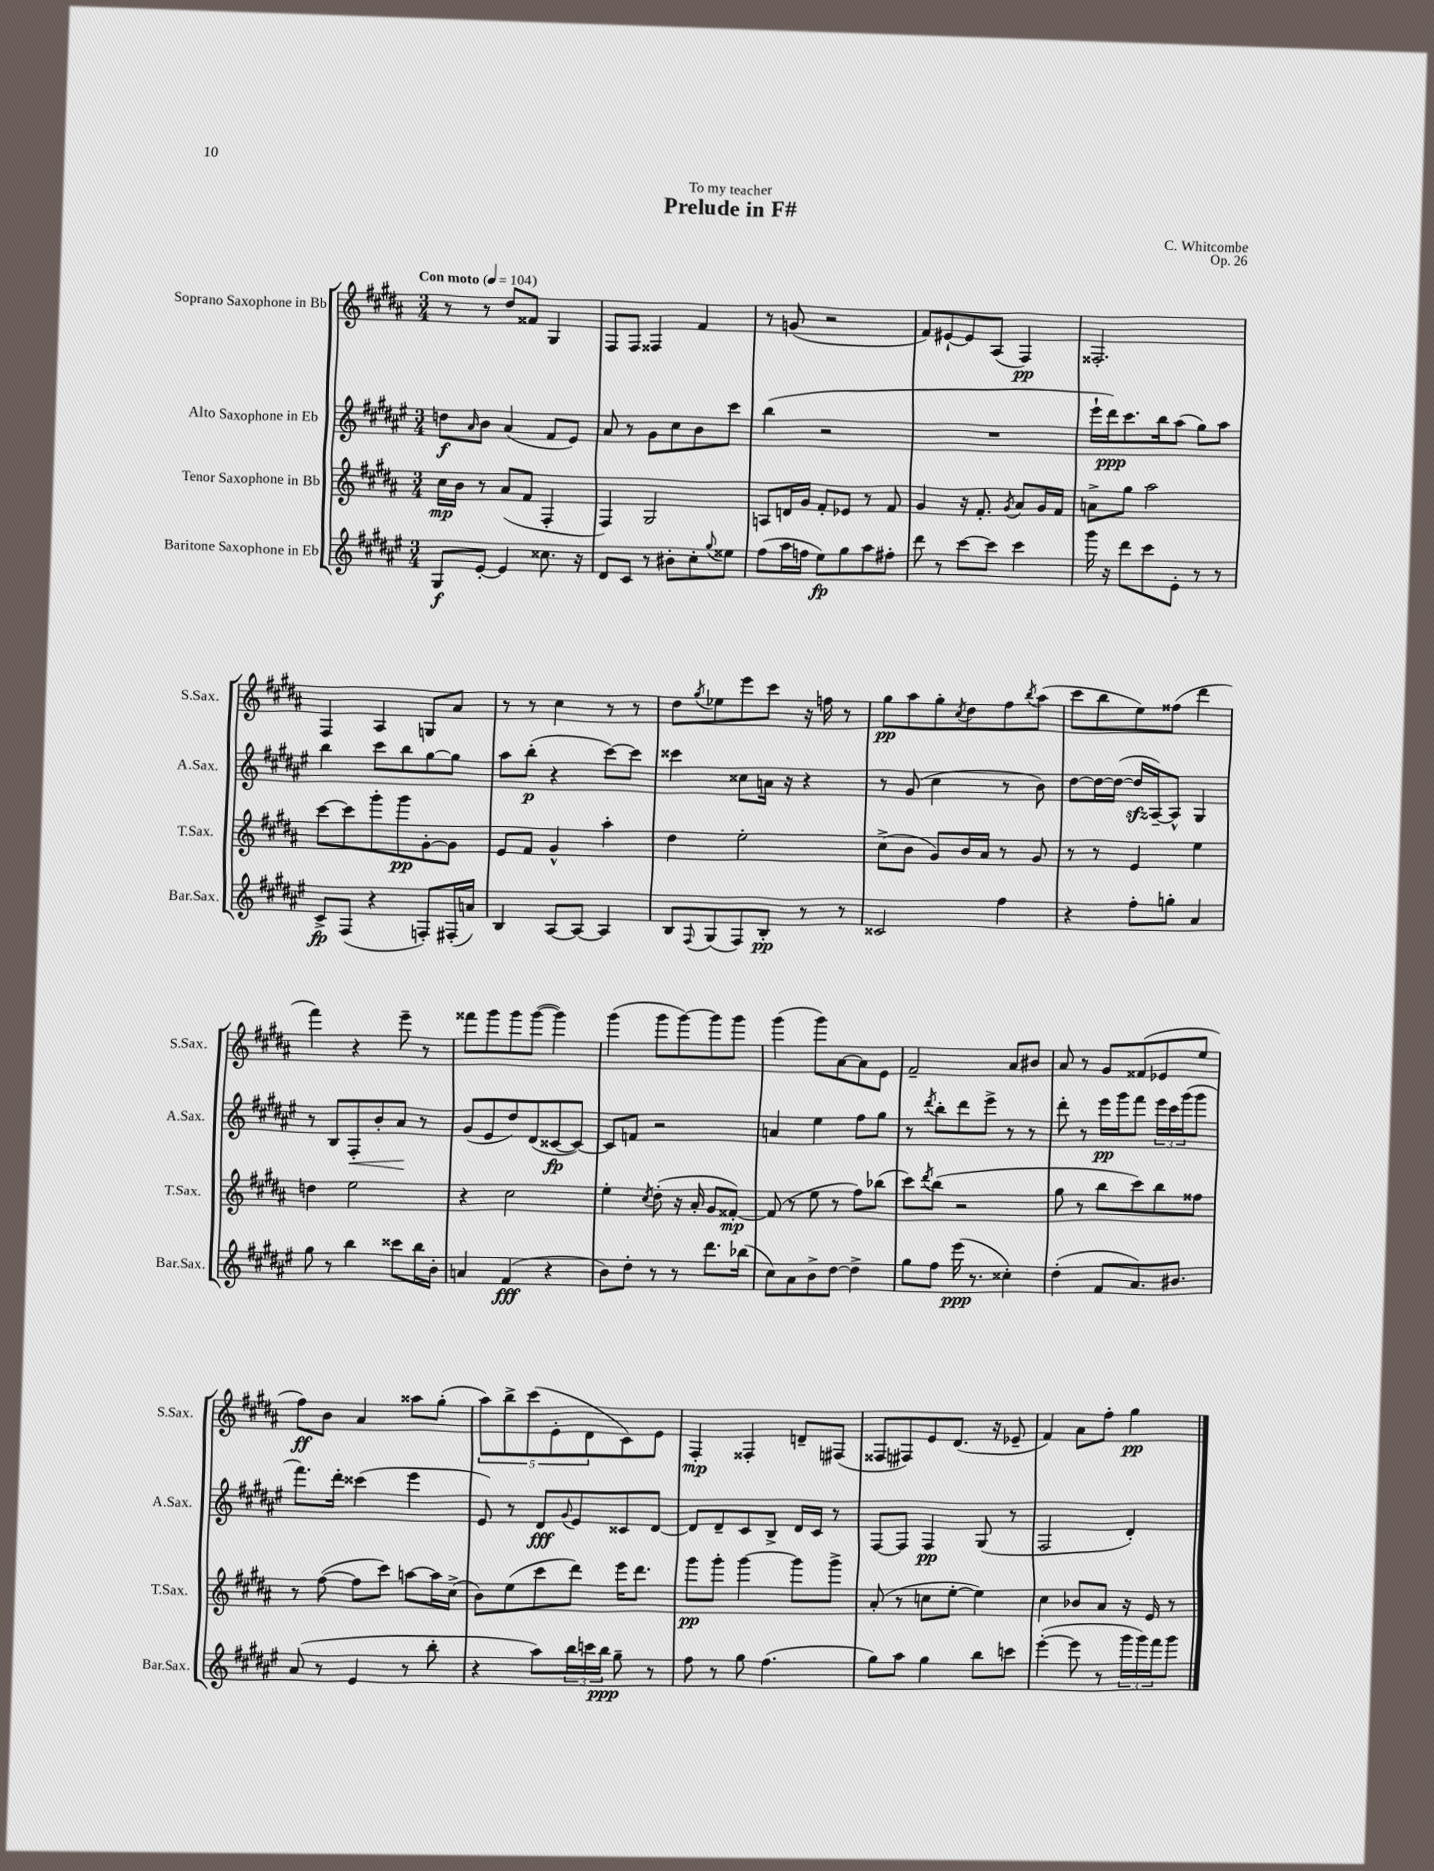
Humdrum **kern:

**kern	**dynam	**kern	**dynam	**kern	**dynam	**kern	**dynam
*part4	*part4	*part3	*part3	*part2	*part2	*part1	*part1
*staff4	*staff4	*staff3	*staff3	*staff2	*staff2	*staff1	*staff1
*I"Baritone Saxophone in Eb	*	*I"Tenor Saxophone in Bb	*	*I"Alto Saxophone in Eb	*	*I"Soprano Saxophone in Bb	*
*I'Bar.Sax.	*	*I'T.Sax.	*	*I'A.Sax.	*	*I'S.Sax.	*
*clefG2	*	*clefG2	*	*clefG2	*	*clefG2	*
*k[f#c#g#d#a#e#]	*	*k[f#c#g#d#a#]	*	*k[f#c#g#d#a#e#]	*	*k[f#c#g#d#a#]	*
*M3/4	*	*M3/4	*	*M3/4	*	*M3/4	*
*MM104	*	*MM104	*	*MM104	*	*MM104	*
=1	=1	=1	=1	=1	=1	=1	=1
!	!	!	!	!	!	!LO:TX:a:B:t=Con moto	!
8G#/L	f	16cc#\LL	mp	8ddn\L	f	8r	.
.	.	16b\JJ	.	.	.	.	.
.	.	.	.	16qqa#/	.	.	.
[8e#'/J	.	8r	.	8b\J	.	8r	.
4e#/]	.	(8a#/L	.	(4a#/	.	8dd#/L	.
.	.	8f#/J	.	.	.	8f##X/J	.
8.cc##X\	.	4F#'/	.	8f#/L	.	4G#/	.
.	.	.	.	8e#/J)	.	.	.
16r	.	.	.	.	.	.	.
=2	=2	=2	=2	=2	=2	=2	=2
8d#/L	.	4F#/)	.	8a#/	.	8F#/L	.
8c#/J	.	.	.	8r	.	8F#/J	.
8r	.	2G#/	.	8g#\L	.	4F##X/	.
8b#X'\L	.	.	.	8cc#\	.	.	.
8cc#'\	.	.	.	8b\	.	4f#/	.
8qqgg#/	.	.	.	.	.	.	.
8ee##X\J	.	.	.	8ccc#\J	.	.	.
=3	=3	=3	=3	=3	=3	=3	=3
(8ff#\L	.	8An/L	.	(4bb\	.	8r	.
16aa#\L	.	16dn/L	.	.	.	(8gn/	.
16ffn\JJ	.	16g#/JJ	.	.	.	.	.
8ee#\L)	fp	8f#'/L	.	2r	.	2r	.
8gg#\	.	8e-X/J	.	.	.	.	.
8aa#\	.	8r	.	.	.	.	.
8ff#X'\J	.	8f#/	.	.	.	.	.
=4	=4	=4	=4	=4	=4	=4	=4
8ddd#\	.	4g#/	.	2.r	.	8f#/L)	.
8r	.	.	.	.	.	[8e#X`/	.
[8ccc#\L	.	16r	.	.	.	8e#/]	.
.	.	8.f#'/	.	.	.	.	.
8ccc#\J]	.	.	.	.	.	(8A#/J	.
.	.	8qg#/	.	.	.	.	.
4ccc#\	.	8a#/L	.	.	.	4F#/)	pp
.	.	16g#/L	.	.	.	.	.
.	.	16f#/JJ	.	.	.	.	.
=5	=5	=5	=5	=5	=5	=5	=5
16ggg#\	.	8an^\L	.	16eee#`\LL	.	2.F##X'/	.
16r	.	.	.	16ddd#\J)	ppp	.	.
8ddd#\L	.	8gg#\J	.	8.ccc#\	.	.	.
8ccc#\	.	2aa#\	.	.	.	.	.
.	.	.	.	16bb\k	.	.	.
8e#'\J	.	.	.	(8aa#\J	.	.	.
8r	.	.	.	8gg#\L)	.	.	.
8r	.	.	.	8aa#\J	.	.	.
!!LO:LB:g=z
=6	=6	=6	=6	=6	=6	=6	=6
8c#^/L	fp	[8ccc#\L	.	4bb\	.	4F#/	.
(8F#/J	.	8ccc#\]	.	.	.	.	.
4r	.	8ggg#'\	.	8ccc#\L	.	4A#/	.
.	.	8ggg#\	pp	8bb\	.	.	.
8Fn'/L)	.	[8g#'\	.	[8gg#\	.	8Gn/L	.
(16F#X'/L	.	8g#\J]	.	8gg#\J]	.	8a#/J	.
16an/JJ)	.	.	.	.	.	.	.
=7	=7	=7	=7	=7	=7	=7	=7
4B/	.	8e/L	.	8aa#\L	.	8r	.
.	.	8f#/J	.	(8bb'\J	p	8r	.
[8A#/L	.	4g#^^/	.	4r	.	4cc#\	.
8A#/J_	.	.	.	.	.	.	.
4A#/]	.	4aa#'\	.	[8ccc#\L)	.	8r	.
.	.	.	.	8ccc#\J]	.	8r	.
=8	=8	=8	=8	=8	=8	=8	=8
8B/L	.	4dd#\	.	4ccc##X\	.	8dd#\L	.
8qqF#/	.	.	.	.	.	8qgg#/	.
(8G#/	.	.	.	.	.	8ee-X\	.
8F#/)	.	2ee'\	.	8cc##X\L	.	8eee\	.
8B'/J	pp	.	.	16an\Jk	.	8ccc#\J	.
.	.	.	.	16r	.	.	.
8r	.	.	.	4r	.	16r	.
.	.	.	.	.	.	16ffn\	.
8r	.	.	.	.	.	8r	.
=9	=9	=9	=9	=9	=9	=9	=9
2c##X/	.	(8cc#^\L	.	8r	.	8gg#\L	pp
.	.	8b\J	.	(8g#/	.	8aa#\	.
.	.	8g#/L)	.	4cc#\	.	8gg#'\	.
.	.	.	.	.	.	8qcc#/	.
.	.	16b/L	.	.	.	8dd#\	.
.	.	16a#/JJ	.	.	.	.	.
4ff#\	.	8r	.	8r	.	8ff#\	.
.	.	.	.	.	.	8qbb/	.
.	.	8g#/	.	8b\)	.	(8aa#\J	.
=10	=10	=10	=10	=10	=10	=10	=10
4r	.	8r	.	[8dd#\L	.	8ccc#\L	.
.	.	8r	.	16dd#\L_	.	8bb\	.
.	.	.	.	(16dd#\JJ_	.	.	.
8ff#'\L	.	4e/	.	16dd#zz/LL]	.	8ee\)	.
.	.	.	.	[16A#~/J)	.	.	.
8ggn'\J	.	.	.	8A#^^/J]	.	(8ff##X\J	.
4a#/	.	4ee\	.	4G#/	.	4ddd#\	.
!!LO:LB:g=z
=11	=11	=11	=11	=11	=11	=11	=11
8gg#\	.	4ddn\	.	8r	.	4fff#\)	.
8r	.	.	.	8B/L	.	.	.
!	!	!	!	!	!LO:HP:b	!	!
4bb\	.	2ee\	.	8F#'/	<	4r	.
.	.	.	.	8b'/	.	.	.
8ccc##X\L	.	.	.	8a#/J	.	8eee~\	.
16bb\L	.	.	.	8r	[	8r	.
16b'\JJ	.	.	.	.	.	.	.
=12	=12	=12	=12	=12	=12	=12	=12
4an/	.	4r	.	(8g#/L	.	8fff##X\L	.
.	.	.	.	8e#/	.	8ggg#\	.
(4f#/	fff	2cc#\	.	8dd#/)	.	8ggg#\	.
.	.	.	.	(8d#/	.	([8ggg#\J	.
4r	.	.	.	[8c##X/	fp	4ggg#\])	.
.	.	.	.	8c##/J_)	.	.	.
=13	=13	=13	=13	=13	=13	=13	=13
8b\L)	.	4ee'\	.	8c##/L]	.	(4ggg#\	.
8dd#'\J	.	.	.	8fn/J	.	.	.
.	.	8qcc#/	.	.	.	.	.
8r	.	(8dd#'\	.	2r	.	8ggg#\L	.
8r	.	16r	.	.	.	[8ggg#\)	.
.	.	16a#'/	.	.	.	.	.
8.ddd#\L	.	8g#/L	.	.	.	8ggg#\]	.
.	.	[8f##X'/J)	mp	.	.	8ggg#\J	.
(16bb-X\Jk	.	.	.	.	.	.	.
=14	=14	=14	=14	=14	=14	=14	=14
8cc#\L)	.	(8f##/]	.	4an/	.	(4ggg#\	.
8a#\	.	8r	.	.	.	.	.
8b^\	.	8ee\	.	4ee#\	.	8ggg#\L)	.
[8dd#\J	.	8r	.	.	.	[8a#\	.
4dd#^\]	.	8ff#\L)	.	8ff#\L	.	8a#\]	.
.	.	(8bb-X\J	.	8gg#\J	.	8e\J	.
=15	=15	=15	=15	=15	=15	=15	=15
8gg#\L	.	8ccc#\L)	.	8r	.	2f#~/	.
.	.	8qddd#/	.	8qddd#/	.	.	.
8ff#\J	.	(8bb\J	.	8bb'\L	.	.	.
(16eee#\	ppp	2r	.	8ddd#\	.	.	.
8.r	.	.	.	.	.	.	.
.	.	.	.	8eee#^\J	.	.	.
4cc##X'\)	.	.	.	8r	.	8a#/L	.
.	.	.	.	8r	.	8b#X/J	.
=16	=16	=16	=16	=16	=16	=16	=16
(4dd#'\	.	8gg#\	.	8ddd#'\	.	8a#/	.
.	.	8r	.	8r	.	8r	.
8f#/L	.	8bb\L	.	16eee#\LL	pp	8g#/L	.
.	.	.	.	16ggg#\J	.	.	.
8.a#/)	.	8ccc#\)	.	8fff#\J	.	(8f##X/	.
.	.	8bb\	.	24eee#\LL	.	8e-X/	.
.	.	.	.	24ccc#\	.	.	.
8.b#X/J	.	.	.	.	.	.	.
.	.	.	.	(24ggg#\J	.	.	.
.	.	8ff##X\J	.	8ggg#\J	.	8ee/J	.
!!LO:LB:g=z
=17	=17	=17	=17	=17	=17	=17	=17
(8a#/	.	8r	.	8.fff#\L)	.	8ff#\L)	ff
8r	.	([8ff#\	.	.	.	8b\J	.
.	.	.	.	16ddd#'\Jk	.	.	.
4e#/	.	8ff#\L]	.	(4ccc##X\	.	4a#/	.
.	.	8ccc#\J)	.	.	.	.	.
8r	.	[8aan\L	.	4eee#\	.	8aa##X\L	.
8bb'\	.	16aa\L]	.	.	.	(8gg#'\J	.
.	.	(16cc#^\JJ	.	.	.	.	.
=18	=18	=18	=18	=18	=18	=18	=18
4r	.	8b\L)	.	8e#/)	.	10aa#\L)	.
.	.	.	.	.	.	10bb^\	.
.	.	(8ee\	.	8r	.	.	.
.	.	.	.	.	.	(10ccc#\	.
8aa#\L)	.	8ccc#\	.	8d#/L	fff	.	.
.	.	.	.	.	.	10e'\	.
.	.	.	.	8qqg#/	.	.	.
24bb\L	.	8ddd#\J)	.	8e#/	.	.	.
.	.	.	.	.	.	10d#\	.
24cccn\	.	.	.	.	.	.	.
24bb\JJ	ppp	.	.	.	.	.	.
8gg#~\	.	16eee\KL	.	8c##X/	.	8c#\)	.
.	.	8.ddd#\J	.	.	.	.	.
8r	.	.	.	[8d#/J	.	8e\J	.
=19	=19	=19	=19	=19	=19	=19	=19
8ff#\	.	8ggg#\L	pp	8d#/L]	.	4F#'/	mp
8r	.	8ggg#'\J	.	8d#~/	.	.	.
8gg#\	.	[4ggg#\	.	8c#/	.	4F##X'/	.
(4.ff#\	.	.	.	8B^/J	.	.	.
.	.	8ggg#\L]	.	16d#/LL	.	8dn~/L	.
.	.	.	.	16c#/JJ	.	.	.
.	.	8ggg#^\J	.	8r	.	(8F#X/J	.
=20	=20	=20	=20	=20	=20	=20	=20
8gg#\L)	.	(8a#'/	.	[8F#/L	.	8F##X/L	.
8aa#\J	.	8r	.	8F#/J]	.	8F#X/)	.
4gg#\	.	8ccn\L	.	4F#/	pp	8e/	.
.	.	[8ee'\J	.	.	.	(8.d#/J	.
8bb\L	.	4ee\])	.	(8G#/	.	.	.
.	.	.	.	.	.	16r	.
8cccn\J	.	.	.	8r	.	8e-X~/	.
=21	=21	=21	=21	=21	=21	=21	=21
([4eee#'\	.	4cc#\	.	2F#/	.	4f#/)	.
8eee#\]	.	8b-X/L	.	.	.	8a#\L	.
8r	.	8a#/J	.	.	.	8ff#'\J	.
24ggg#\LL	.	16r	.	4d#'/)	.	4gg#\	pp
24ggg#\)	.	.	.	.	.	.	.
.	.	16e/	.	.	.	.	.
24fff#\J	.	.	.	.	.	.	.
8ggg#\J	.	8r	.	.	.	.	.
==	==	==	==	==	==	==	==
*-	*-	*-	*-	*-	*-	*-	*-
